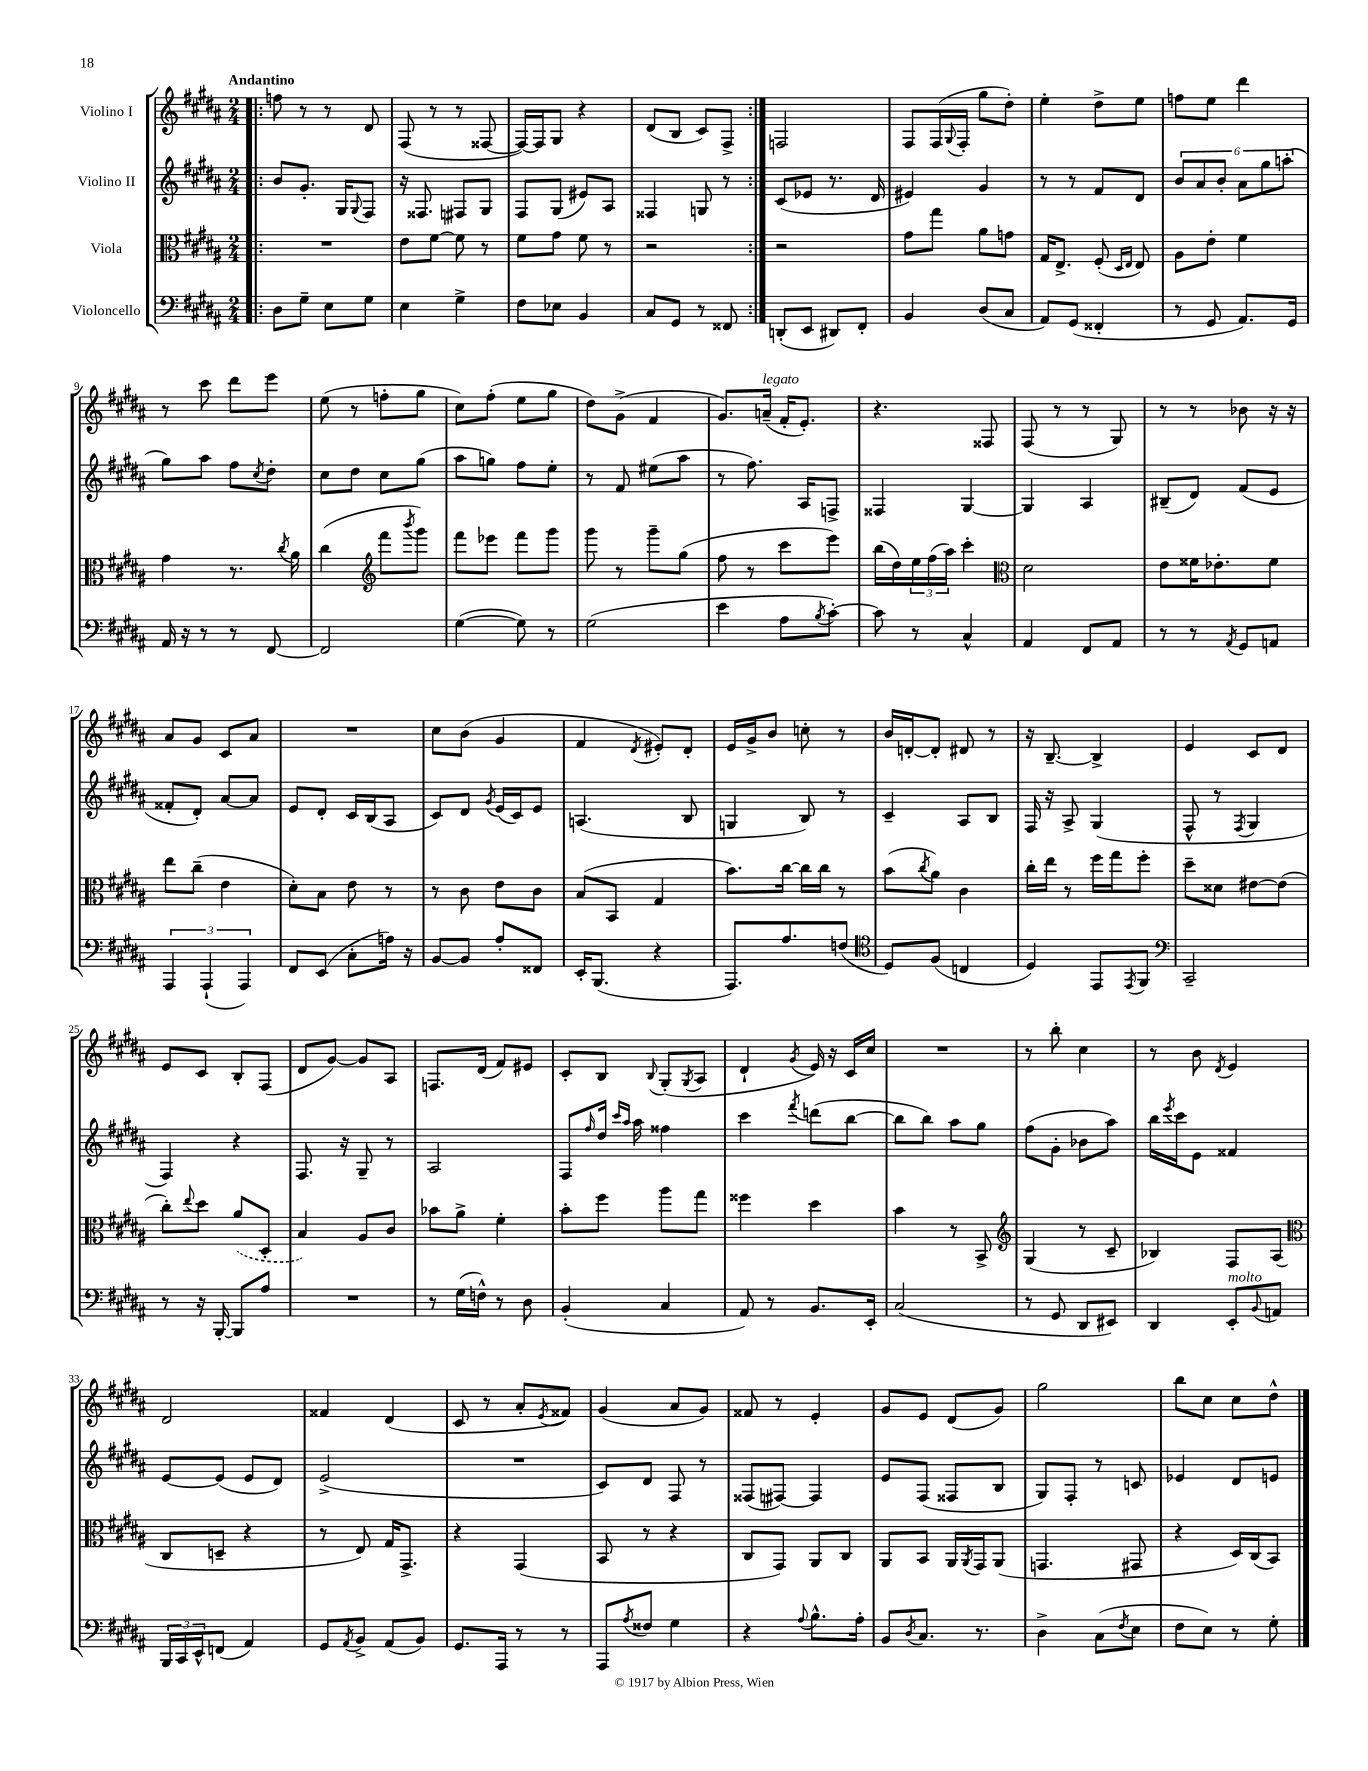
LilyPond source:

<<
\new StaffGroup <<
\new Staff = "s0" \with { instrumentName = "Violino I" } {
    \clef treble \key b \major \numericTimeSignature \time 2/4 \tempo "Andantino"
    \repeat volta 2 { \bar ".|:" f''8 r8 r8 dis'8 |
    fis8( r8 r8 fisis8~ |
    fisis16~) fisis16 gis8 r4 |
    dis'8( b8 cis'8) fis8-> | }
    f2 |
    fis8 fis16( \appoggiatura { gis8 } fis16-. gis''8 dis''8-.) |
    e''4-. dis''8-> e''8 |
    f''8 e''8 dis'''4 |
    r8 cis'''8 dis'''8 e'''8 |
    e''8( r8 f''8-. gis''8 |
    cis''8) fis''8-.( e''8 gis''8 |
    dis''8) gis'8->( fis'4 |
    gis'8.) a'16--^\markup { \italic "legato" }( fis'16-. e'8.-.) |
    r4. fisis8 |
    fis8( r8 r8 gis8) |
    r8 r8 bes'8 r16 r16 |
    ais'8 gis'8 cis'8 ais'8 |
    R2 |
    cis''8 b'8( gis'4 |
    fis'4 \acciaccatura { dis'8 } eis'8-.) dis'8-. |
    e'16 gis'16-> b'8 c''8-. r8 |
    b'16 d'16~-. d'8-. dis'8 r8 |
    r16 b8.~-- b4-> |
    e'4 cis'8 dis'8 |
    e'8 cis'8 b8-. fis8( |
    dis'8 gis'8~) gis'8 ais8 |
    f8. dis'16( fis'8) eis'8 |
    cis'8-. b8 \appoggiatura { b8 } gis8-.( \acciaccatura { gis8 } ais8 |
    dis'4-! \acciaccatura { gis'8 } e'16) r16 cis'16 cis''16 |
    R2 |
    r8 b''8-. cis''4 |
    r8 b'8 \acciaccatura { dis'8 } e'4 |
    dis'2 |
    fisis'4 dis'4( |
    cis'8 r8 ais'8-. \acciaccatura { e'8 } fisis'8) |
    gis'4( ais'8 gis'8) |
    fisis'8 r8 e'4-. |
    gis'8 e'8 dis'8( gis'8) |
    gis''2 |
    b''8 cis''8 cis''8 dis''8-^ \bar "|." |
}
\new Staff = "s1" \with { instrumentName = "Violino II" } {
    \clef treble \key b \major \numericTimeSignature \time 2/4
    \repeat volta 2 { \bar ".|:" b'8 gis'8.-. gis16 \appoggiatura { gis8 } fis8 |
    r16 fisis8. fis8 gis8 |
    fis8 gis8( eis'8) ais8 |
    fisis4 g8 r8 | }
    cis'8( ees'8 r8. dis'16 |
    eis'4) gis'4 |
    r8 r8 fis'8 dis'8 |
    \tuplet 6/4 { b'8 ais'8 b'8-. ais'8 gis''8 a''8-.( } |
    gis''8) ais''8 fis''8 \acciaccatura { cis''8 } dis''8-. |
    cis''8 dis''8 cis''8 gis''8( |
    ais''8 g''8) fis''8 e''8-. |
    r8 fis'8 eis''8( ais''8 |
    r8 fis''8.) ais16 f8-> |
    fisis4 gis4~ |
    gis4 ais4 |
    bis8--( dis'8) fis'8( e'8 |
    fisis'8-. dis'8-.) ais'8~ ais'8 |
    e'8 dis'8-. cis'16 b16( ais8 |
    cis'8) dis'8 \acciaccatura { gis'8 } e'16( cis'16) e'8 |
    a4.( b8 |
    g4 b8) r8 |
    cis'4-- ais8 b8 |
    fis16 r16 ais8-> gis4( |
    fis8-^ r8 \acciaccatura { fis8 } gis4 |
    fis4) r4 |
    fis8. r16 gis8-- r8 |
    ais2 |
    fis8 \grace { fis''16 } dis''16 \grace { cis'''16 ais''16 } ais''16 fisis''4 |
    cis'''4 \acciaccatura { fis'''8 } d'''8( b''8~ |
    b''8 b''8) ais''8 gis''8 |
    fis''8( gis'8-. bes'8 ais''8) |
    b''16 \acciaccatura { e'''8 } cis'''16 e'8 fisis'4 |
    e'8~ e'8( e'8 dis'8) |
    e'2->( |
    R2 |
    cis'8) dis'8 fis8 r8 |
    fisis8( fis8~) fis4 |
    e'8 fis8( fisis8 b8 |
    gis8) fis8-. r8 c'8 |
    ees'4 dis'8 e'8 \bar "|." |
}
\new Staff = "s2" \with { instrumentName = "Viola" } {
    \clef alto \key b \major \numericTimeSignature \time 2/4
    \repeat volta 2 { \bar ".|:" R2 |
    e'8 fis'8~ fis'8 r8 |
    fis'8 gis'8 fis'8 r8 |
    r2 | }
    r2 |
    gis'8 gis''8 ais'8 g'8 |
    gis16 e8.-> fis8-.( \grace { dis16 e16 } e8) |
    ais8 e'8-. fis'4 |
    gis'4 r8. \acciaccatura { cis''8 } ais'16 |
    cis''4( \clef treble fis'''8 \acciaccatura { b'''8 } gis'''8) |
    fis'''8 ees'''8 fis'''8 gis'''8 |
    gis'''8 r8 gis'''8-- gis''8( |
    fis''8 r8 cis'''8 e'''8) |
    b''16( dis''16) \tuplet 3/2 { e''16 fis''16( ais''16) } cis'''4-. |
    \clef alto dis'2 |
    e'8 fisis'16 ees'8.-. fisis'8 |
    e''8 cis''8--( e'4 |
    dis'8-.) b8 e'8 r8 |
    r8 cis'8 e'8 cis'8 |
    b8( b,8 gis4 |
    b'8.) cis''16~ cis''16 cis''16 r8 |
    b'8( \acciaccatura { cis''8 } ais'8) cis'4 |
    cis''16-. e''16 r8 fis''16 gis''16 fis''8-. |
    dis''8-- disis'8 eis'8~ eis'8( |
    cis''8-.) \appoggiatura { e''8 } dis''8 \once \slurDashed ais'8( dis8-. |
    b4) ais8 cis'8 |
    bes'8 ais'8-> fis'4-. |
    b'8-. fis''8 ais''8 gis''8 |
    fisis''4 dis''4 |
    b'4 r8 b,8-> |
    \clef treble gis4( r8 cis'8-- |
    bes4) fis8 ais8( |
    \clef alto cis8 d8-- r4 |
    r8 e8) gis16 gis,8.-> |
    r4 gis,4( |
    b,8 r8 r4 |
    cis8 gis,8) ais,8 cis8 |
    ais,8 b,8 ais,16 \acciaccatura { ais,8 } gis,16 ais,8( |
    g,4. gis,8 |
    r4 dis16) cis16( b,8) \bar "|." |
}
\new Staff = "s3" \with { instrumentName = "Violoncello" } {
    \clef bass \key b \major \numericTimeSignature \time 2/4
    \repeat volta 2 { \bar ".|:" dis8 gis8-- e8 gis8 |
    e4 gis4-> |
    fis8 ees8 b,4 |
    cis8 gis,8 r8 fisis,8 | }
    d,8-.( e,8 dis,8) fis,8-. |
    b,4 dis8( cis8 |
    ais,8) gis,8( fisis,4-. |
    r8 gis,8 ais,8.) gis,16 |
    ais,16 r16 r8 r8 fis,8~ |
    fis,2 |
    gis4~( gis8) r8 |
    gis2( |
    e'4 ais8 \acciaccatura { b8 } cis'8~-.) |
    cis'8 r8 cis4-^ |
    ais,4 fis,8 ais,8 |
    r8 r8 \acciaccatura { ais,8 } gis,8 a,8 |
    \tuplet 3/2 { ais,,4 ais,,4-!( ais,,4) } |
    fis,8 e,8( cis8-. a16) r16 |
    b,8~ b,8 ais8-. fisis,8 |
    e,16-. b,,8.( r4 |
    ais,,8.) ais8. f8( |
    \clef tenor dis8) fis8( c4 |
    dis4) e,8 \acciaccatura { e,8 } fis,8 |
    \clef bass cis,2-- |
    r8 r16 b,,16~-. b,,8 ais8 |
    R2 |
    r8 gis16( f16-^) r8 dis8 |
    b,4-.( cis4 |
    ais,8) r8 b,8. e,16-. |
    cis2( |
    r8 gis,8 dis,8 eis,8) |
    dis,4 e,8-.^\markup { \italic "molto" } \appoggiatura { b,8 } a,8 |
    \tuplet 3/2 { b,,16 cis,16 e,16-^ } f,8( ais,4) |
    gis,8 \acciaccatura { ais,8 } b,8-> ais,8( b,8) |
    gis,8. ais,,16 r8 r8 |
    ais,,8 \acciaccatura { ais8 } fisis8 gis4 |
    r4 \appoggiatura { ais8 } b8.-^ ais16-. |
    b,8 \acciaccatura { dis8 } cis8. r8. |
    dis4-> cis8( \acciaccatura { fis8 } e8 |
    fis8 e8) r8 gis8-. \bar "|." |
}
>>
>>
